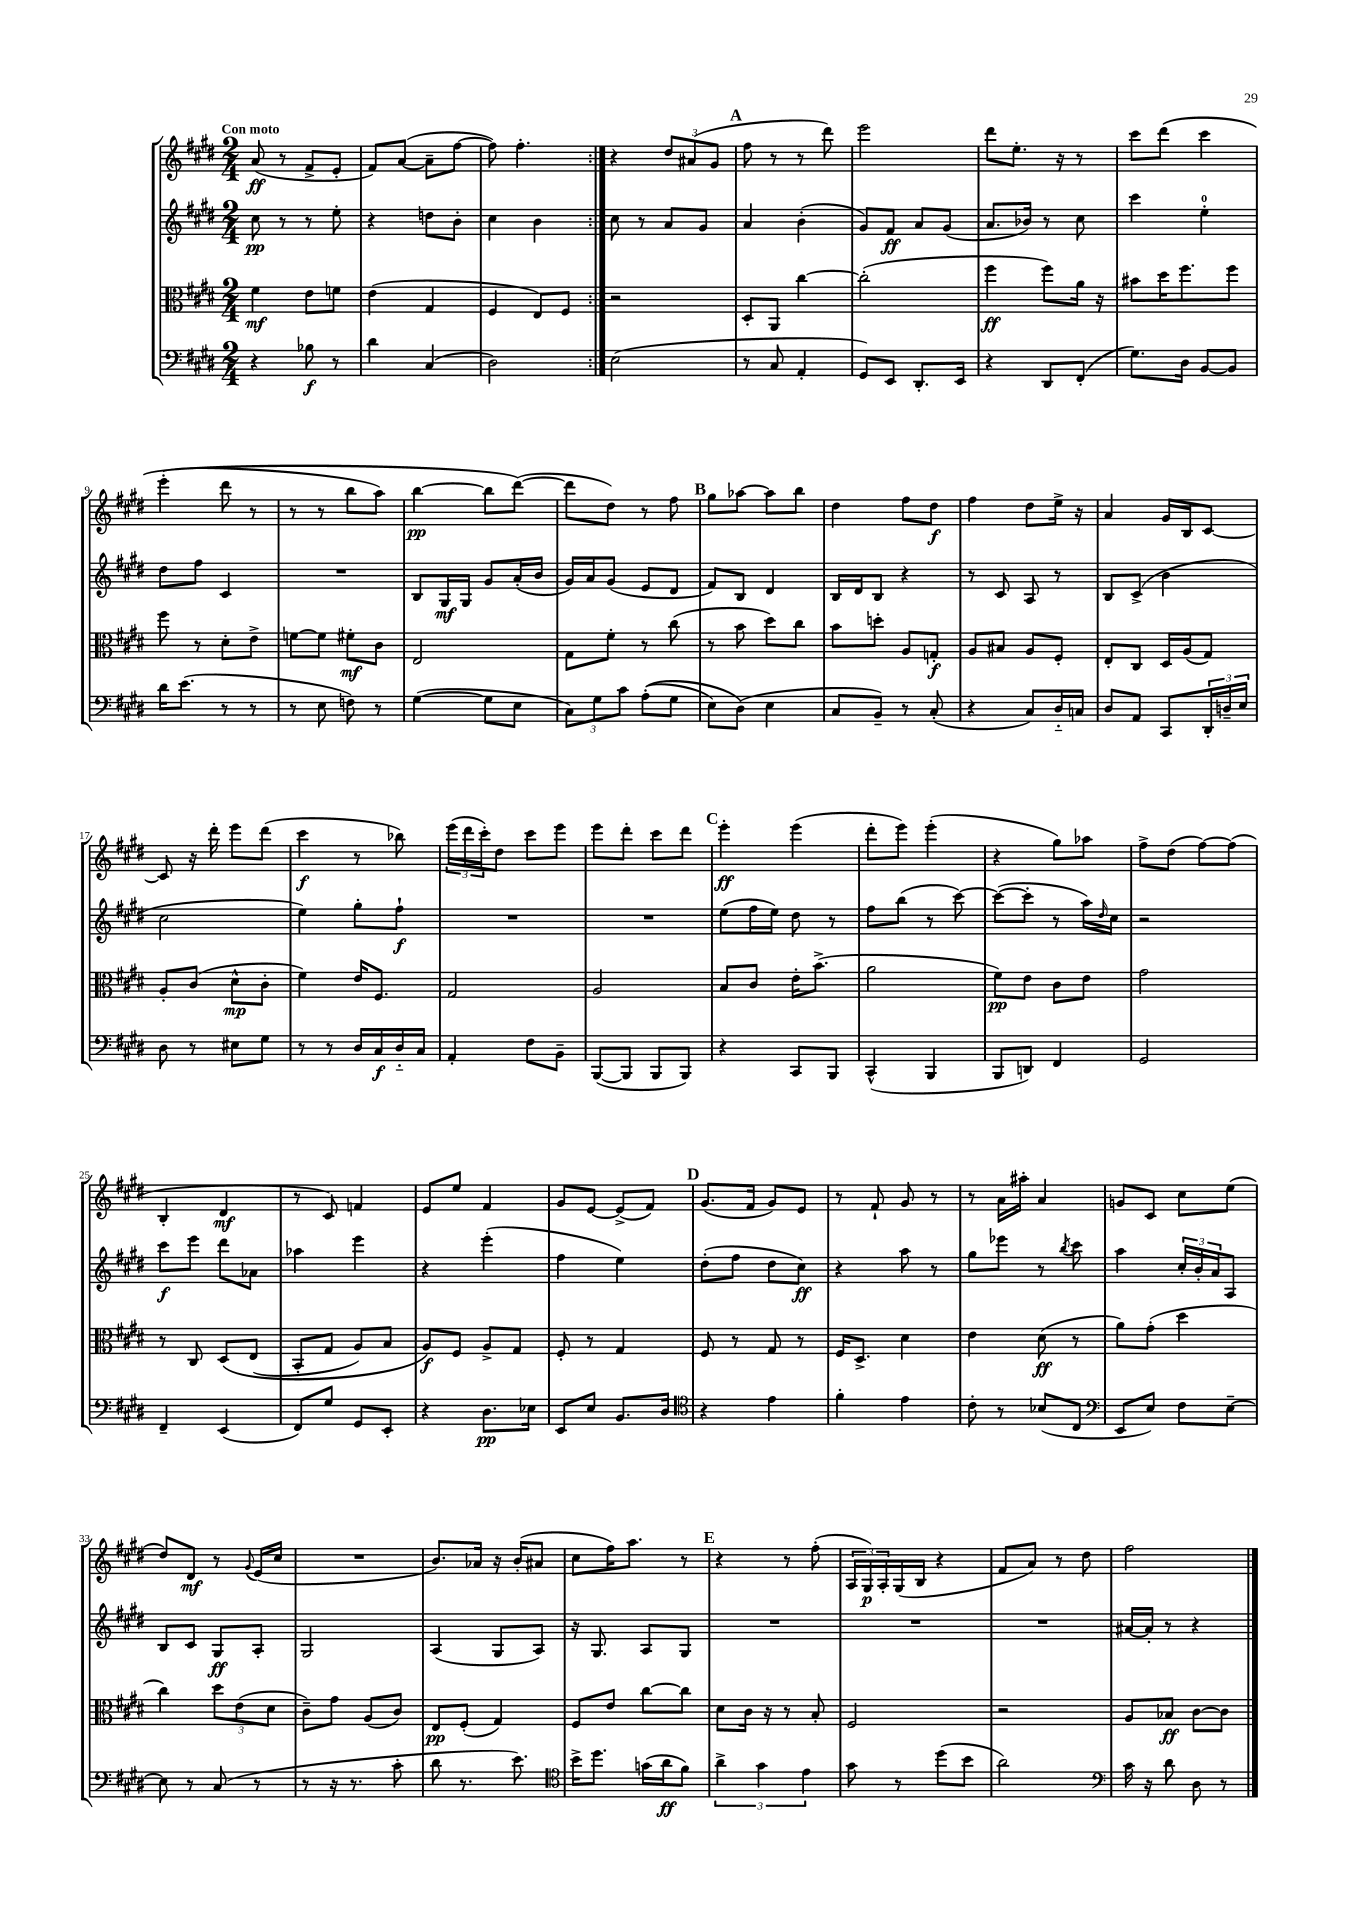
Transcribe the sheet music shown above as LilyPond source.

<<
\new StaffGroup <<
\new Staff = "s0" {
    \clef treble \key e \major \numericTimeSignature \time 2/4 \tempo "Con moto"
    \repeat volta 2 { a'8\ff( r8 fis'8-> e'8-. |
    fis'8) a'8~( a'8-- fis''8~ |
    fis''8) fis''4.-. | }
    r4 \tuplet 3/2 { dis''8 ais'8( gis'8 } |
    \mark \markup { \bold "A" } fis''8 r8 r8 dis'''8) |
    e'''2 |
    dis'''8 e''8.-. r16 r8 |
    cis'''8 dis'''8\( cis'''4 |
    e'''4-.( dis'''8 r8 |
    r8 r8 b''8 a''8) |
    b''4~\pp b''8 dis'''8~(\) |
    dis'''8 dis''8) r8 fis''8 |
    \mark \markup { \bold "B" } gis''8 aes''8~ aes''8 b''8 |
    dis''4 fis''8 dis''8\f |
    fis''4 dis''8 e''16-> r16 |
    a'4 gis'16 b16 cis'8~ |
    cis'8 r16 dis'''16-. e'''8 dis'''8( |
    cis'''4\f r8 bes''8) |
    \tuplet 3/2 { e'''16( dis'''16 cis'''16-.) } dis''8 cis'''8 e'''8 |
    e'''8 dis'''8-. cis'''8 dis'''8 |
    \mark \markup { \bold "C" } e'''4-.\ff e'''4( |
    dis'''8-. e'''8) e'''4-.( |
    r4 gis''8) aes''8 |
    fis''8-> dis''8( fis''8~) fis''8( |
    b4-. dis'4\mf |
    r8 cis'8) f'4 |
    e'8 e''8 fis'4 |
    gis'8 e'8~ e'8->( fis'8) |
    \mark \markup { \bold "D" } gis'8.( fis'16 gis'8) e'8 |
    r8 fis'8-! gis'8 r8 |
    r8 a'16 ais''16-. a'4 |
    g'8 cis'8 cis''8 e''8( |
    dis''8) dis'8\mf r8 \appoggiatura { gis'8 } e'16( cis''16 |
    R2 |
    b'8.) aes'16 r16 b'16-.( ais'8 |
    cis''8 fis''16) a''8. r8 |
    \mark \markup { \bold "E" } r4 r8 fis''8-.( |
    \tuplet 3/2 { a16 gis16\p) a16-. } gis16( b16 r4 |
    fis'8 a'8) r8 dis''8 |
    fis''2 \bar "|." |
}
\new Staff = "s1" {
    \clef treble \key e \major \numericTimeSignature \time 2/4
    \repeat volta 2 { cis''8\pp r8 r8 e''8-. |
    r4 d''8 b'8-. |
    cis''4 b'4 | }
    cis''8 r8 a'8 gis'8 |
    \mark \markup { \bold "A" } a'4 b'4-.( |
    gis'8) fis'8\ff a'8 gis'8( |
    a'8. bes'16) r8 cis''8 |
    cis'''4 e''4-0-. |
    dis''8 fis''8 cis'4 |
    R2 |
    b8 gis16\mf gis16 gis'8 a'16-.( b'16 |
    gis'16) a'16 gis'8( e'8 dis'8 |
    \mark \markup { \bold "B" } fis'8) b8 dis'4 |
    b16 dis'16 b8 r4 |
    r8 cis'8 a8 r8 |
    b8 cis'8->( b'4 |
    cis''2 |
    e''4) gis''8-. fis''8-!\f |
    R2 |
    R2 |
    \mark \markup { \bold "C" } e''8( fis''16 e''16) dis''8 r8 |
    fis''8 b''8( r8 cis'''8~) |
    cis'''8~( cis'''8-. r8 a''16) \grace { dis''16 } cis''16 |
    r2 |
    cis'''8\f e'''8 dis'''8 aes'8 |
    aes''4 e'''4 |
    r4 e'''4-.( |
    fis''4 e''4) |
    \mark \markup { \bold "D" } dis''8-.( fis''8 dis''8 cis''8\ff) |
    r4 a''8 r8 |
    gis''8 ees'''8 r8 \acciaccatura { b''8 } cis'''8 |
    a''4 \tuplet 3/2 { cis''16-. b'16-. a'16 } a8 |
    b8 cis'8 gis8\ff a8-. |
    gis2 |
    a4( gis8 a8) |
    r16 gis8. a8 gis8 |
    \mark \markup { \bold "E" } R2 |
    R2 |
    R2 |
    ais'16~ ais'16-. r8 r4 \bar "|." |
}
\new Staff = "s2" {
    \clef alto \key e \major \numericTimeSignature \time 2/4
    \repeat volta 2 { fis'4\mf e'8 f'8 |
    e'4( gis4 |
    fis4 e8) fis8 | }
    r2 |
    \mark \markup { \bold "A" } dis8-. a,8 cis''4~ |
    cis''2-.( |
    fis''4\ff fis''8) a'16 r16 |
    bis'8 dis''16 fis''8. fis''8 |
    fis''8 r8 dis'8-. e'8-> |
    f'8~ f'8 fis'8-.\mf cis'8 |
    e2 |
    gis8 fis'8-. r8 cis''8( |
    \mark \markup { \bold "B" } r8 b'8 dis''8) cis''8 |
    b'8 d''8-. a8 g8-.\f |
    a8 bis8 a8 fis8-. |
    e8-. cis8 dis16 a16( gis8) |
    a8-. cis'8( dis'8-^\mp cis'8-. |
    fis'4) e'16 fis8. |
    gis2 |
    a2 |
    \mark \markup { \bold "C" } b8 cis'8 e'16-. b'8.->( |
    a'2 |
    fis'8\pp) e'8 cis'8 e'8 |
    gis'2 |
    r8 cis8 dis8\( e8( |
    b,8-. gis8 a8) b8 |
    a8\f\) fis8 a8-> gis8 |
    fis8-. r8 gis4 |
    \mark \markup { \bold "D" } fis8 r8 gis8 r8 |
    fis16 dis8.-> dis'4 |
    e'4 dis'8\ff( r8 |
    a'8) gis'8-.( dis''4 |
    cis''4) \tuplet 3/2 { dis''8 e'8( dis'8 } |
    cis'8--) gis'8 a8( cis'8) |
    e8\pp fis8-.( gis4) |
    fis8 e'8 cis''8~ cis''8 |
    \mark \markup { \bold "E" } dis'8 cis'16 r16 r8 b8-. |
    fis2 |
    r2 |
    a8 bes8\ff cis'8~ cis'8 \bar "|." |
}
\new Staff = "s3" {
    \clef bass \key e \major \numericTimeSignature \time 2/4
    \repeat volta 2 { r4 bes8\f r8 |
    dis'4 cis4( |
    dis2) | }
    e2( |
    \mark \markup { \bold "A" } r8 cis8 a,4-. |
    gis,8) e,8 dis,8.-. e,16 |
    r4 dis,8 fis,8-.( |
    gis8.) dis16 b,8~ b,8 |
    dis'16 e'8.( r8 r8 |
    r8 e8 f8) r8 |
    gis4~( gis8 e8 |
    \tuplet 3/2 { cis8) gis8 cis'8 } a8-.(\( gis8 |
    \mark \markup { \bold "B" } e8) dis8(\) e4 |
    cis8 b,8--) r8 cis8-.( |
    r4 cis8) dis16-_ c16 |
    dis8 a,8 cis,8 \tuplet 3/2 { dis,16-. d16-- e16 } |
    dis8 r8 eis8 gis8 |
    r8 r8 dis16 cis16\f dis16-_ cis16 |
    a,4-. fis8 b,8-- |
    b,,8~( b,,8 b,,8 b,,8) |
    \mark \markup { \bold "C" } r4 cis,8 b,,8 |
    cis,4-^( b,,4 |
    b,,8 d,8) fis,4 |
    gis,2 |
    fis,4-- e,4( |
    fis,8) gis8 gis,8 e,8-. |
    r4 dis8.\pp ees16 |
    e,8 e8 b,8. dis16 |
    \mark \markup { \bold "D" } \clef tenor r4 e'4 |
    fis'4-. e'4 |
    cis'8-. r8 bes8( cis8 |
    \clef bass e,8 e8) fis8 e8~-- |
    e8 r8 cis8( r8 |
    r8 r16 r8. cis'8-. |
    dis'8 r8. e'8.) |
    \clef tenor b'16-> dis''8. g'16( a'16\ff fis'8) |
    \mark \markup { \bold "E" } \tuplet 3/2 { a'4-> gis'4 e'4 } |
    gis'8 r8 dis''8( b'8 |
    a'2) |
    \clef bass cis'16 r16 dis'8 dis8 r8 \bar "|." |
}
>>
>>
